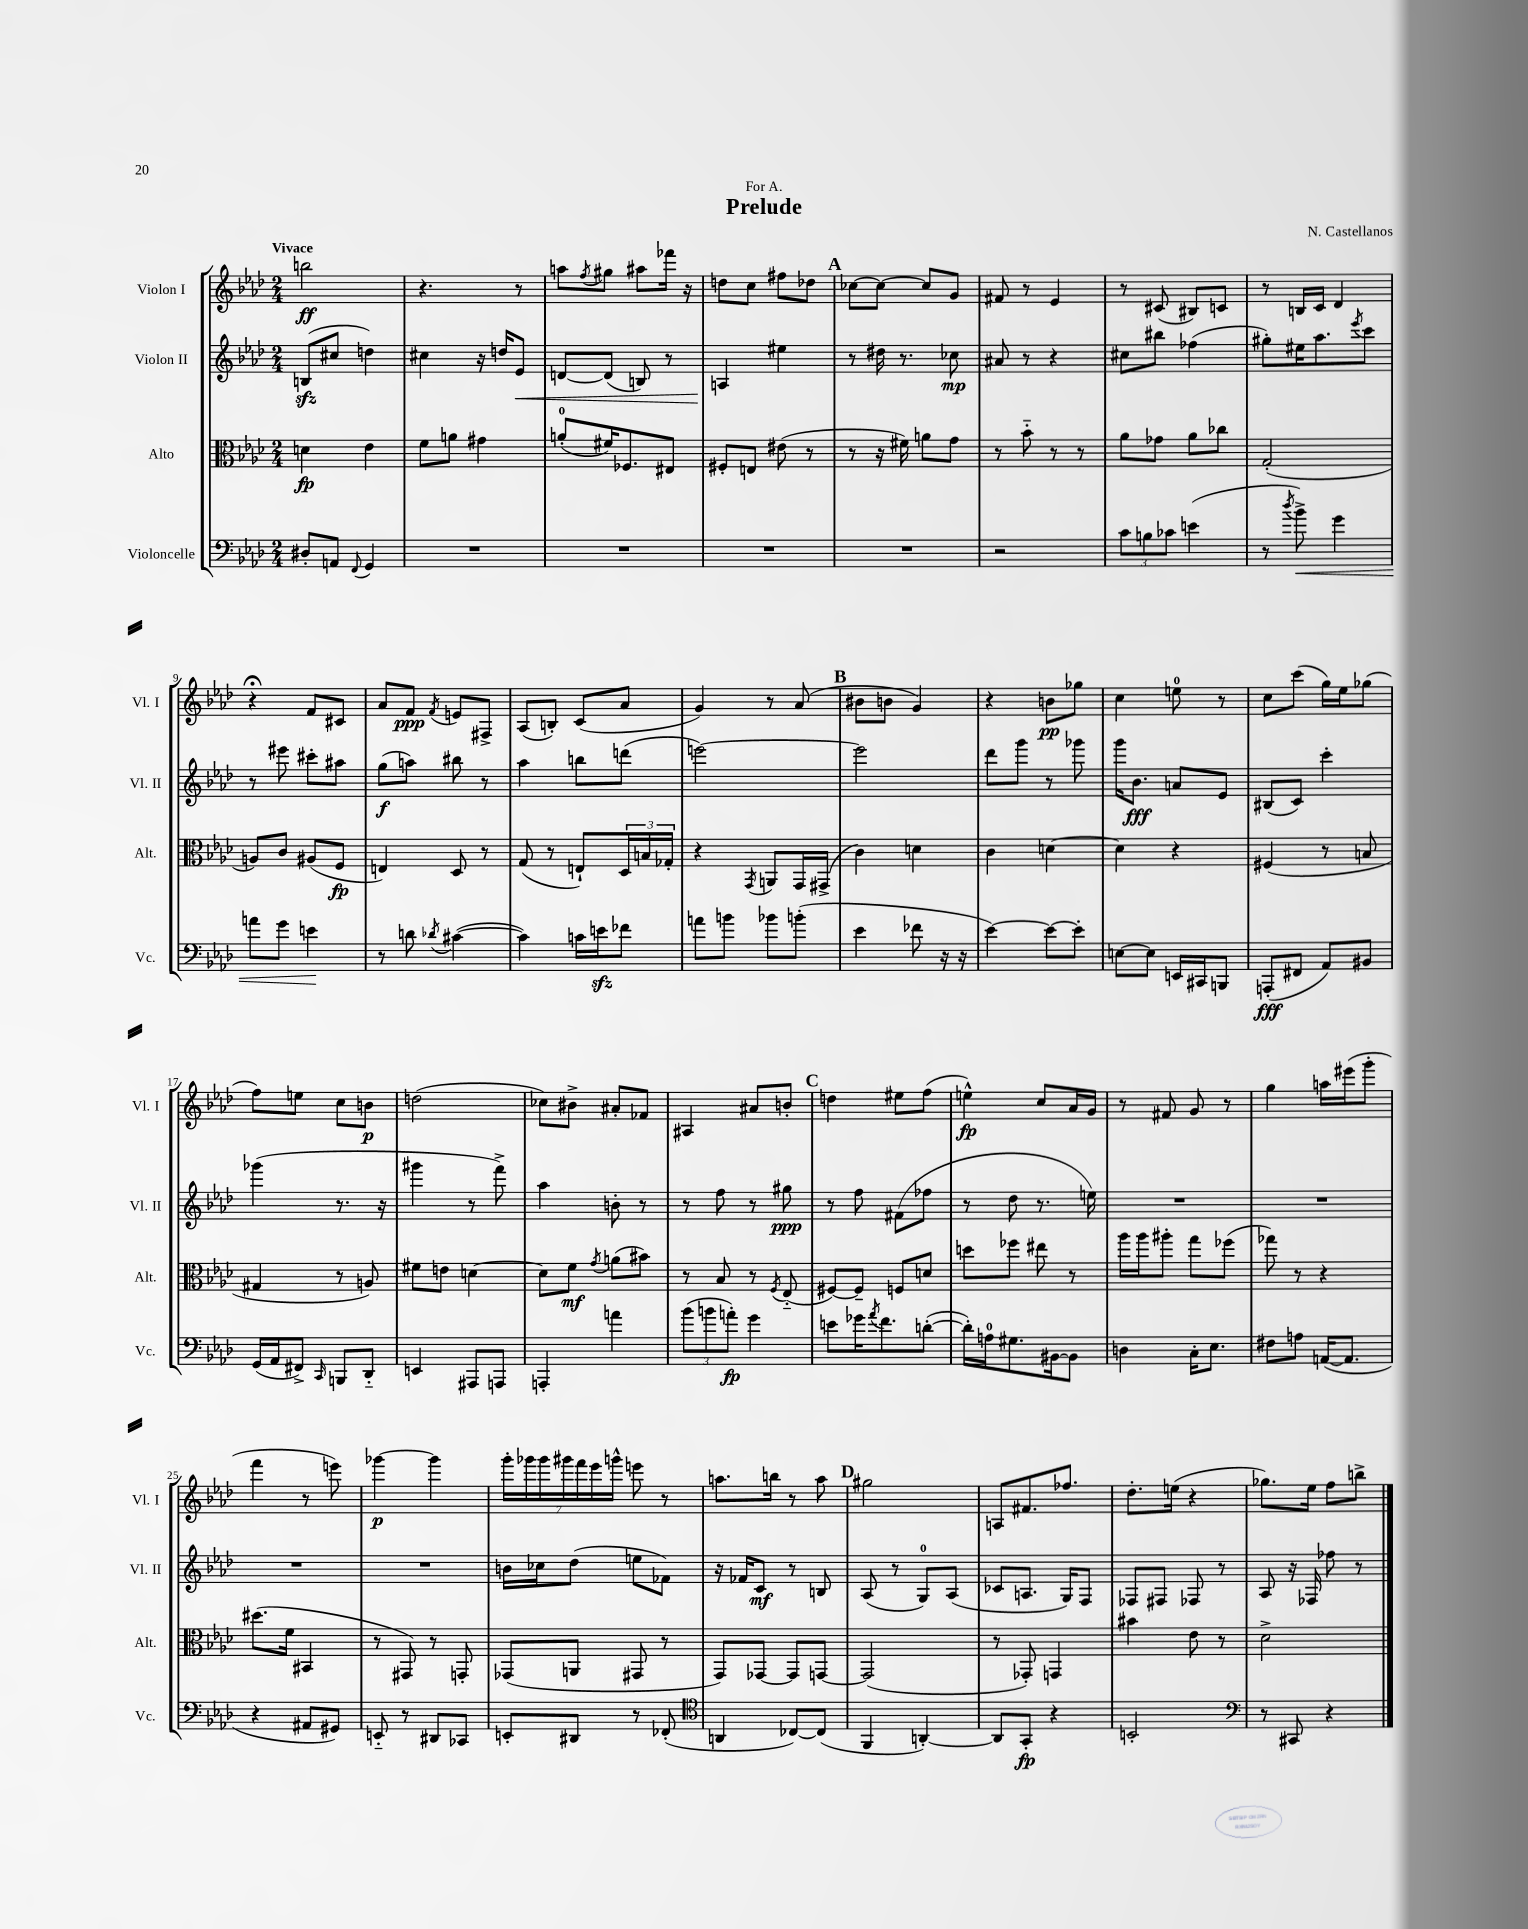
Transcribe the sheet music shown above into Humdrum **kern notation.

**kern	**dynam	**kern	**dynam	**kern	**dynam	**kern	**dynam
*part4	*part4	*part3	*part3	*part2	*part2	*part1	*part1
*staff4	*staff4	*staff3	*staff3	*staff2	*staff2	*staff1	*staff1
*I"Violoncelle	*	*I"Alto	*	*I"Violon II	*	*I"Violon I	*
*I'Vc.	*	*I'Alt.	*	*I'Vl. II	*	*I'Vl. I	*
*clefF4	*	*clefC3	*	*clefG2	*	*clefG2	*
*k[b-e-a-d-]	*	*k[b-e-a-d-]	*	*k[b-e-a-d-]	*	*k[b-e-a-d-]	*
*M2/4	*	*M2/4	*	*M2/4	*	*M2/4	*
=1	=1	=1	=1	=1	=1	=1	=1
!	!	!	!	!	!	!LO:TX:a:B:t=Vivace	!
8D#X'/L	.	4dn\	fp	(8Bnzz/L	.	2bbn\	ff
8AAn/J	.	.	.	8cc#X/J	.	.	.
8qqFF/	.	.	.	.	.	.	.
4GG/	.	4e-\	.	4ddn\)	.	.	.
=2	=2	=2	=2	=2	=2	=2	=2
2r	.	8f\L	.	4cc#X\	.	4.r	.
.	.	8an\J	.	.	.	.	.
.	.	4g#X\	.	16r	.	.	.
.	.	.	.	16ddn/KL	.	.	.
!	!	!	!	!	!LO:HP:b	!	!
.	.	.	.	8e-/J	<	8r	.
=3	=3	=3	=3	=3	=3	=3	=3
2r	.	(8an'/L	.	[8dn/L	.	8aan\L	.
.	.	.	.	.	.	8qff/	.
.	.	16f#X/K)	.	(8d/J]	.	8gg#X\J	.
.	.	8.F-X/	.	.	.	.	.
.	.	.	.	8Bn/)	.	8aa#X\L	.
.	.	8E#X/J	.	8r	.	16fff-X\Jk	.
.	.	.	.	.	.	16r	.
=4	=4	=4	=4	=4	=4	=4	=4
2r	.	8F#X'/L	.	4An/	.	8ddn\L	.
.	.	8En/J	.	.	.	8cc\J	.
.	.	(8e#X\	.	4ee#X\	[	8ff#X\L	.
.	.	8r	.	.	.	8dd-X\J	.
!!LO:REH:place=s1:t=A
=5	=5	=5	=5	=5	=5	=5	=5
2r	.	8r	.	8r	.	[8cc-X\L	.
.	.	16r	.	16dd#X\	.	8cc-\J_	.
.	.	16f#X\)	.	8.r	.	.	.
.	.	8an\L	.	.	.	8cc-/L]	.
.	.	8g\J	.	8cc-X\	mp	8g/J	.
=6	=6	=6	=6	=6	=6	=6	=6
2r	.	8r	.	8a#X/	.	8f#X/	.
.	.	8b-\	.	8r	.	8r	.
.	.	8r	.	4r	.	4e-/	.
.	.	8r	.	.	.	.	.
=7	=7	=7	=7	=7	=7	=7	=7
12c\L	.	8a-\L	.	8cc#X\L	.	8r	.
12Bn\	.	.	.	.	.	.	.
.	.	8g-X\J	.	8bb#X\J	.	(8c#X/	.
12c-X\J	.	.	.	.	.	.	.
(4en\	.	8a-\L	.	(4ff-X\	.	8B#X/L)	.
.	.	8cc-X\J	.	.	.	8cn/J	.
=8	=8	=8	=8	=8	=8	=8	=8
8r	.	(2G'/	.	8gg#X'\L)	.	8r	.
8qdd-/	.	.	.	.	.	.	.
!	!LO:HP:b	!	!	!	!	!	!
8b-^\)	<	.	.	16ee#X\K	.	16Bn/LL	.
.	.	.	.	8.aa-\	.	16c/JJ	.
4g\	.	.	.	.	.	4d-/	.
.	.	.	.	8qeee-/	.	.	.
.	.	.	.	8ccc\J	.	.	.
!!LO:LB:g=z
=9	=9	=9	=9	=9	=9	=9	=9
8an\L	.	8An/L)	.	8r	.	4r;<	.
8g\J	.	8c/J	.	8eee#X\	.	.	.
4en\	.	(8A#X/L	.	8ccc#X'\L	.	8f/L	.
.	.	8F/J	fp	8aa#X\J	.	8c#X/J	.
.	[	.	.	.	.	.	.
=10	=10	=10	=10	=10	=10	=10	=10
8r	.	4En/)	.	(8gg\L	f	8a-/L	.
8dn\	.	.	.	8aan\J)	.	8f/J	ppp
8qd-X/	.	.	.	.	.	8qf/	.
([4c#X\	.	8D-/	.	8bb#X\	.	8en/L	.
.	.	8r	.	8r	.	8F#X^/J	.
=11	=11	=11	=11	=11	=11	=11	=11
4c#\])	.	(8G/	.	4aa-\	.	(8A-/L	.
.	.	8r	.	.	.	8Bn'/J)	.
16cn\LL	.	8En`/L)	.	8bbn\L	.	(8c/L	.
16enzz\J	.	.	.	.	.	.	.
8f-X\J	.	24D-/L	.	(8dddn\J	.	8a-/J	.
.	.	24Bn/	.	.	.	.	.
.	.	24G-X'/JJ	.	.	.	.	.
=12	=12	=12	=12	=12	=12	=12	=12
8an\L	.	4r	.	[2eeen\)	.	4g/)	.
8bn\J	.	.	.	.	.	.	.
.	.	8qGG/	.	.	.	.	.
8b-X\L	.	8AAn/L	.	.	.	8r	.
(8bn'\J	.	16GG/L	.	.	.	(8a-/	.
.	.	(16GG#X^/JJ	.	.	.	.	.
!!LO:REH:place=s1:t=B
=13	=13	=13	=13	=13	=13	=13	=13
4e-\	.	4c\)	.	2eee\]	.	8b#X\L	.
.	.	.	.	.	.	8bn\J	.
8f-X\	.	4dn\	.	.	.	4g/)	.
16r	.	.	.	.	.	.	.
16r	.	.	.	.	.	.	.
=14	=14	=14	=14	=14	=14	=14	=14
[4e-\)	.	4c\	.	8ddd-\L	.	4r	.
.	.	.	.	8ggg\J	.	.	.
8e-\L_	.	[4dn\	.	8r	.	8bn\L	pp
8e-'\J]	.	.	.	8ggg-X\	.	8gg-X\J	.
=15	=15	=15	=15	=15	=15	=15	=15
[8En\L	.	4d\]	.	16ggg\KL	.	4cc\	.
.	.	.	.	8.b-\J	fff	.	.
8E\J]	.	.	.	.	.	.	.
16EEn/LL	.	4r	.	8an/L	.	8een\	.
16CC#X/J	.	.	.	.	.	.	.
8BBBn/J	.	.	.	8e-/J	.	8r	.
=16	=16	=16	=16	=16	=16	=16	=16
(8AAAn'/L	fff	(4F#X/	.	(8B#X/L	.	8cc\L	.
8FF#X/J	.	.	.	8c/J)	.	(8ccc\J	.
8AA-/L)	.	8r	.	4ccc'\	.	16gg\LL)	.
.	.	.	.	.	.	16ee-\J	.
8BB#X/J	.	8Bn/	.	.	.	(8gg-X\J	.
!!LO:LB:g=z
=17	=17	=17	=17	=17	=17	=17	=17
(16GG/LL	.	4G#X/	.	(4ggg-X\	.	8ff\L)	.
16AA-/J	.	.	.	.	.	.	.
8FF#X^/J)	.	.	.	.	.	8een\J	.
16qqCC/	.	.	.	.	.	.	.
8BBBn/L	.	8r	.	8.r	.	8cc\L	.
8DD-/J	.	8An/)	.	.	.	8bn\J	p
.	.	.	.	16r	.	.	.
=18	=18	=18	=18	=18	=18	=18	=18
4EEn/	.	8f#X\L	.	4ggg#X\	.	(2ddn\	.
.	.	8en\J	.	.	.	.	.
8AAA#X/L	.	[4dn\	.	8r	.	.	.
8AAAn/J	.	.	.	8fff^\)	.	.	.
=19	=19	=19	=19	=19	=19	=19	=19
4AAAn'/	.	8d\L]	.	4aa-\	.	8cc-X\L)	.
.	.	8f\J	mf	.	.	8b#X^\J	.
.	.	8qg/	.	.	.	.	.
4an\	.	(8an\L	.	8bn'\	.	8a#X'/L	.
.	.	8b#X\J)	.	8r	.	8f-X/J	.
=20	=20	=20	=20	=20	=20	=20	=20
(12b-\L	.	8r	.	8r	.	4A#X/	.
12bn\	.	.	.	.	.	.	.
.	.	8B-/	.	8ff\	.	.	.
12an'\J)	fp	.	.	.	.	.	.
4g\	.	8r	.	8r	.	8a#X/L	.
.	.	8qF/	.	.	.	.	.
.	.	(8E-/	.	8gg#X\	ppp	8bn'/J	.
!!LO:REH:place=s1:t=C
=21	=21	=21	=21	=21	=21	=21	=21
8en\L	.	[8F#X/L)	.	8r	.	4ddn\	.
16g-X\K	.	8F#~/J]	.	8ff\	.	.	.
8qa-/	.	.	.	.	.	.	.
8.f\	.	.	.	.	.	.	.
.	.	8Fn/L	.	(8f#X\L	.	8ee#X\L	.
([8dn'\J	.	8dn/J	.	8ff-X\J	.	(8ff\J	.
=22	=22	=22	=22	=22	=22	=22	=22
16d'\LL])	.	8ddn\L	.	8r	.	4een^^\)	fp
16An\J	.	.	.	.	.	.	.
8.G#X\	.	8ff-X\J	.	8dd-\	.	.	.
.	.	8ee#X\	.	8.r	.	8cc/L	.
[16BB#X\k	.	.	.	.	.	.	.
8BB#\J]	.	8r	.	.	.	16a-/L	.
.	.	.	.	16een\)	.	16g/JJ	.
=23	=23	=23	=23	=23	=23	=23	=23
4Dn\	.	16aa-\LL	.	2r	.	8r	.
.	.	16aa-\J	.	.	.	.	.
.	.	8aa#X'\J	.	.	.	8f#X/	.
16C'\KL	.	8gg\L	.	.	.	8g/	.
8.E-\J	.	.	.	.	.	.	.
.	.	(8ff-X\J	.	.	.	8r	.
=24	=24	=24	=24	=24	=24	=24	=24
8F#X\L	.	8gg-X\)	.	2r	.	4gg\	.
8An\J	.	8r	.	.	.	.	.
([16AAn/KL	.	4r	.	.	.	16aan\LL	.
8.AA/J]	.	.	.	.	.	(16eee#X\J	.
.	.	.	.	.	.	8ggg'\J	.
!!LO:LB:g=z
=25	=25	=25	=25	=25	=25	=25	=25
4r	.	(8.dd#X\L	.	2r	.	4fff\	.
.	.	16f\Jk	.	.	.	.	.
8AA#X/L	.	4BB#X/	.	.	.	8r	.
8GG#X/J)	.	.	.	.	.	8eeen\)	.
=26	=26	=26	=26	=26	=26	=26	=26
8EEn/	.	8r	.	2r	.	[4ggg-X\	p
8r	.	8GG#X/)	.	.	.	.	.
8DD#X/L	.	8r	.	.	.	4ggg-\]	.
8CC-X/J	.	8GGn'/	.	.	.	.	.
=27	=27	=27	=27	=27	=27	=27	=27
8EEn'/L	.	(8GG-X/L	.	16bn\LL	.	28ggg'\LL	.
.	.	.	.	.	.	28ggg-X\	.
.	.	.	.	16cc-X\J	.	.	.
.	.	.	.	.	.	28ggg-\	.
.	.	.	.	.	.	28ggg#X\	.
8DD#X/J	.	8AAn/J	.	(8dd-\J	.	.	.
.	.	.	.	.	.	28fff\	.
.	.	.	.	.	.	28eee-\	.
.	.	.	.	.	.	28gggn^^\JJ	.
8r	.	8GG#X/	.	8een\L	.	8eeen\	.
(8FF-X'/	.	8r	.	8f-X\J)	.	8r	.
=28	=28	=28	=28	=28	=28	=28	=28
*clefC4	*	*	*	*	*	*	*
4AAn/	.	8GG/L)	.	16r	.	8.aan\L	.
.	.	.	.	16f-X/KL	.	.	.
.	.	[8GG-X/J	.	8c/J	mf	.	.
.	.	.	.	.	.	16bbn\Jk	.
[8C-X/L)	.	8GG-/L]	.	8r	.	8r	.
(8C-/J]	.	[8GGn/J	.	8Bn/	.	8aa\	.
!!LO:REH:place=s1:t=D
=29	=29	=29	=29	=29	=29	=29	=29
4FF/	.	(2GG/]	.	(8A-/	.	2gg#X\	.
.	.	.	.	8r	.	.	.
[4AAn'/)	.	.	.	8G/L)	.	.	.
.	.	.	.	(8A-/J	.	.	.
=30	=30	=30	=30	=30	=30	=30	=30
8AA/L]	.	8r	.	8c-X/L	.	8An/L	.
8GG'/J	fp	8GG-X'/)	.	8.An/J	.	8.f#X/	.
4r	.	4GGn/	.	.	.	.	.
.	.	.	.	16G/KL)	.	8.ff-X/J	.
.	.	.	.	8F/J	.	.	.
=31	=31	=31	=31	=31	=31	=31	=31
2BBn'/	.	4b#X\	.	8F-X/L	.	8.dd-'\L	.
.	.	.	.	8F#X/J	.	.	.
.	.	.	.	.	.	(16een\Jk	.
.	.	8e-\	.	8F-X/	.	4r	.
.	.	8r	.	8r	.	.	.
=32	=32	=32	=32	=32	=32	=32	=32
*clefF4	*	*	*	*	*	*	*
8r	.	2d-^\	.	8A-/	.	8.gg-X\L)	.
8CC#X/	.	.	.	16r	.	.	.
.	.	.	.	16F-X/	.	16ee-\Jk	.
4r	.	.	.	8ff-X\	.	8ff\L	.
.	.	.	.	8r	.	8bbn^\J	.
==	==	==	==	==	==	==	==
*-	*-	*-	*-	*-	*-	*-	*-
